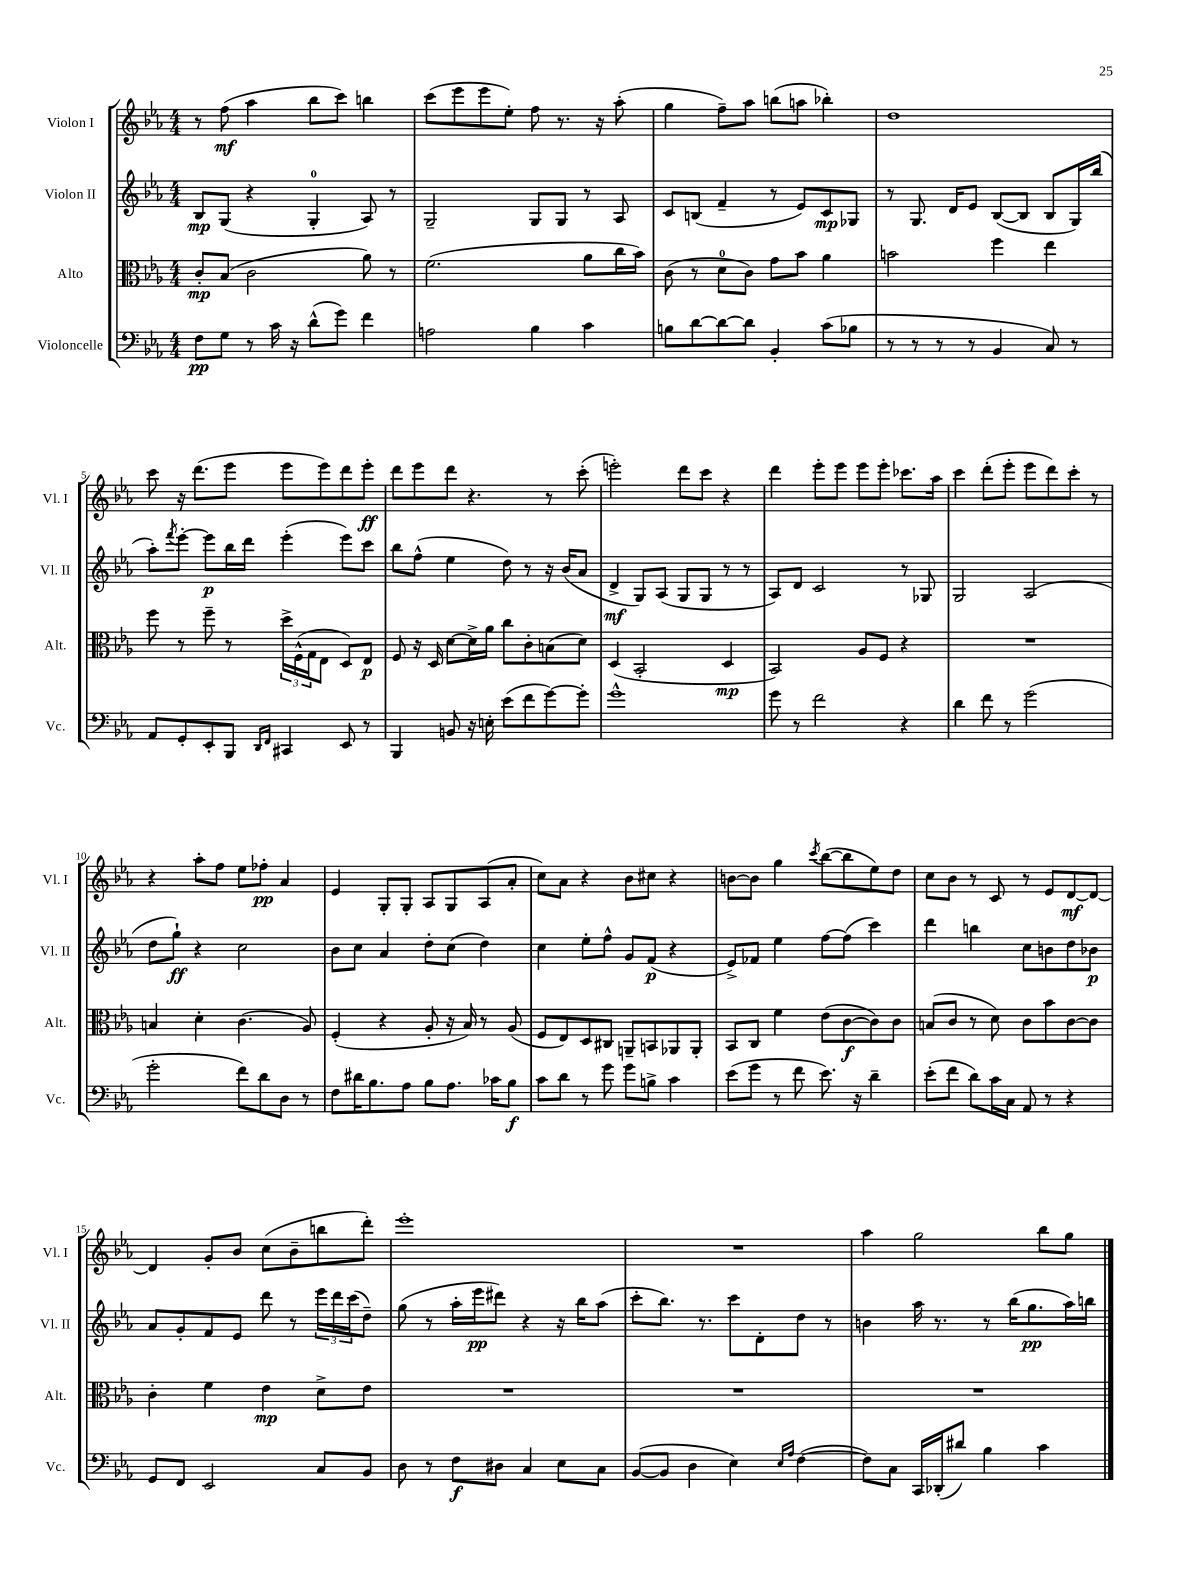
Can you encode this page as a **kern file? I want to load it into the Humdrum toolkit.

**kern	**kern	**kern	**kern
*staff4	*staff3	*staff2	*staff1
*clefF4	*clefC3	*clefG2	*clefG2
*k[b-e-a-]	*k[b-e-a-]	*k[b-e-a-]	*k[b-e-a-]
*M4/4	*M4/4	*M4/4	*M4/4
8F	8c'	8B-	8r
8G	(8B-	(8G	(8ff
8r	2c	4r	4aa-
16c	.	.	.
16r	.	.	.
(8d^^	.	4G'	8bb-
8g)	.	.	8ccc)
4f	8a-)	8A-)	4bb
.	8r	8r	.
=	=	=	=
2A	(2.f	2G~	(8ccc
.	.	.	8eee-
.	.	.	8eee-
.	.	.	8ee-')
4B-	.	8G	8ff
.	.	8G	8.r
4c	8a-	8r	.
.	.	.	16r
.	16cc	8A-	(8aa-'
.	16b-)	.	.
=	=	=	=
8B	(8c	8c	4gg
[8d	8r	(8B	.
8d_	8d	4f~	8ff~)
8d]	8c)	.	8aa-
4BB-'	8g	8r	(8bb
.	8b-	8e-)	8aa
(8c	4a-	8c	4bb-')
8B-	.	8G-	.
=	=	=	=
8r	2b	8r	1dd
8r	.	8.G	.
8r	.	.	.
.	.	16d	.
8r	.	8e-	.
4BB-	4ff	([8B-	.
.	.	8B-]	.
8C)	4ee-	8B-	.
8r	.	16G)	.
.	.	(16bb-	.
=	=	=	=
8AA-	8ff	8aa-')	8ccc
.	.	8qfff	.
8GG'	8r	[8eee-'	16r
.	.	.	(8.ddd
8EE-'	8ff~	8eee-]	.
8BBB-	8r	16bb-	8eee-
.	.	16ddd	.
16qqDD	.	.	.
16qqFF	.	.	.
4CC#	24dd^	(4eee-'	8eee-
.	(24F^^	.	.
.	24G	.	.
.	8E-	.	8eee-)
8EE-	8D)	8eee-)	8ddd
8r	8E-	8ccc	8eee-'
=	=	=	=
4BBB-	8F	8bb-	8ddd
.	16r	(8ff^^	8eee-
.	16D	.	.
8BB	[8d	4ee-	8ddd
16r	16d^]	.	4.r
16E'	16a-	.	.
(8e-	8cc	8dd)	.
8f	8c'	8r	.
[8g)	(8B	16r	8r
.	.	(16b-	.
8g']	8d)	8a-	(8ccc'
=	=	=	=
1g^^	(4D	4d^	2eee')
.	2BB-'	8G)	.
.	.	(8A-	.
.	.	8G	8ddd
.	.	8G	8ccc
.	4D	8r	4r
.	.	8r	.
=	=	=	=
8g	2BB-)	8A-)	4ddd
8r	.	8d	.
2f	.	2c	8eee-'
.	.	.	8eee-
.	8A-	.	8eee-
.	8F	.	8eee-'
4r	4r	8r	8.ccc-
.	.	8G-	.
.	.	.	16aa-
=	=	=	=
4d	1r	2G	4ccc
8f	.	.	(8ddd'
8r	.	.	8eee-'
(2g	.	(2A-	8eee-
.	.	.	8ddd)
.	.	.	8ccc'
.	.	.	8r
=	=	=	=
2g'	4B	8dd	4r
.	.	8gg`)	.
.	4d'	4r	8aa-'
.	.	.	8ff
8f)	(4.c	2cc	8ee-
8d	.	.	8ff-'
8D	.	.	4a-
8r	8A-)	.	.
=	=	=	=
8F	(4F'	8b-	4e-
16d#	.	8cc	.
8.B-	.	.	.
.	4r	4a-	8G'
8A-	.	.	8G'
8B-	8A-'	8dd'	8A-
8.A-	16r	(8cc	8G
.	16B-)	.	.
.	8r	4dd)	(8A-
16c-	.	.	.
8B-	(8A-	.	8a-'
=	=	=	=
8c	8F	4cc	8cc)
8d	8E-)	.	8a-
8r	8D	8ee-'	4r
8g	8C#	8ff^^	.
8g	8AA~	8g	8b-
8B^	8BB	(8f	8cc#
4c	8AA-	4r	4r
.	8AA-'	.	.
=	=	=	=
(8e-	8BB-	8e-^)	[8b
8g	8C	8f-	8b]
8r	4f	4ee-	4gg
8f	.	.	.
.	.	.	8qccc
8.e-)	(8e-	[8ff	([8bb-
.	[8c	(8ff]	8bb-]
16r	.	.	.
4d~	8c])	4ccc)	8ee-)
.	8c	.	8dd
=	=	=	=
(8e-'	(8B	4ddd	8cc
8f	8c	.	8b-
8d)	8r	4bb	8r
16c	8d)	.	8c
16C	.	.	.
8AA-	8c	8cc	8r
8r	8b-	8b	8e-
4r	[8c	8dd	[8d
.	8c]	8b-	8d_
=	=	=	=
8GG	4c'	8a-	4d]
8FF	.	8g'	.
2EE-	4f	8f	8g'
.	.	8e-	8b-
.	4e-	8ddd	(8cc
.	.	8r	8b-~
8C	8d^	24eee-	8bb
.	.	24ddd	.
.	.	(24ccc	.
8BB-	8e-	8dd~)	8ddd')
=	=	=	=
8D	1r	(8gg	1eee-'
8r	.	8r	.
8F	.	16aa-'	.
.	.	16eee-	.
8D#	.	8ddd#)	.
4C	.	4r	.
8E-	.	16r	.
.	.	16bb-	.
8C	.	(8aa-	.
=	=	=	=
([8BB-	1r	8ccc'	1r
8BB-]	.	8.bb-)	.
4D	.	.	.
.	.	8.r	.
4E-)	.	8ccc	.
.	.	8d'	.
16qqE-	.	.	.
16qqA-	.	.	.
([4F	.	8dd	.
.	.	8r	.
=	=	=	=
8F])	1r	4b	4aa-
8C	.	.	.
16CC	.	16aa-	2gg
(16DD-'	.	8.r	.
8d#)	.	.	.
4B-	.	8r	.
.	.	(16bb-	.
.	.	8.gg	.
4c	.	.	8bb-
.	.	16aa-)	8gg
.	.	16bb	.
==	==	==	==
*-	*-	*-	*-
